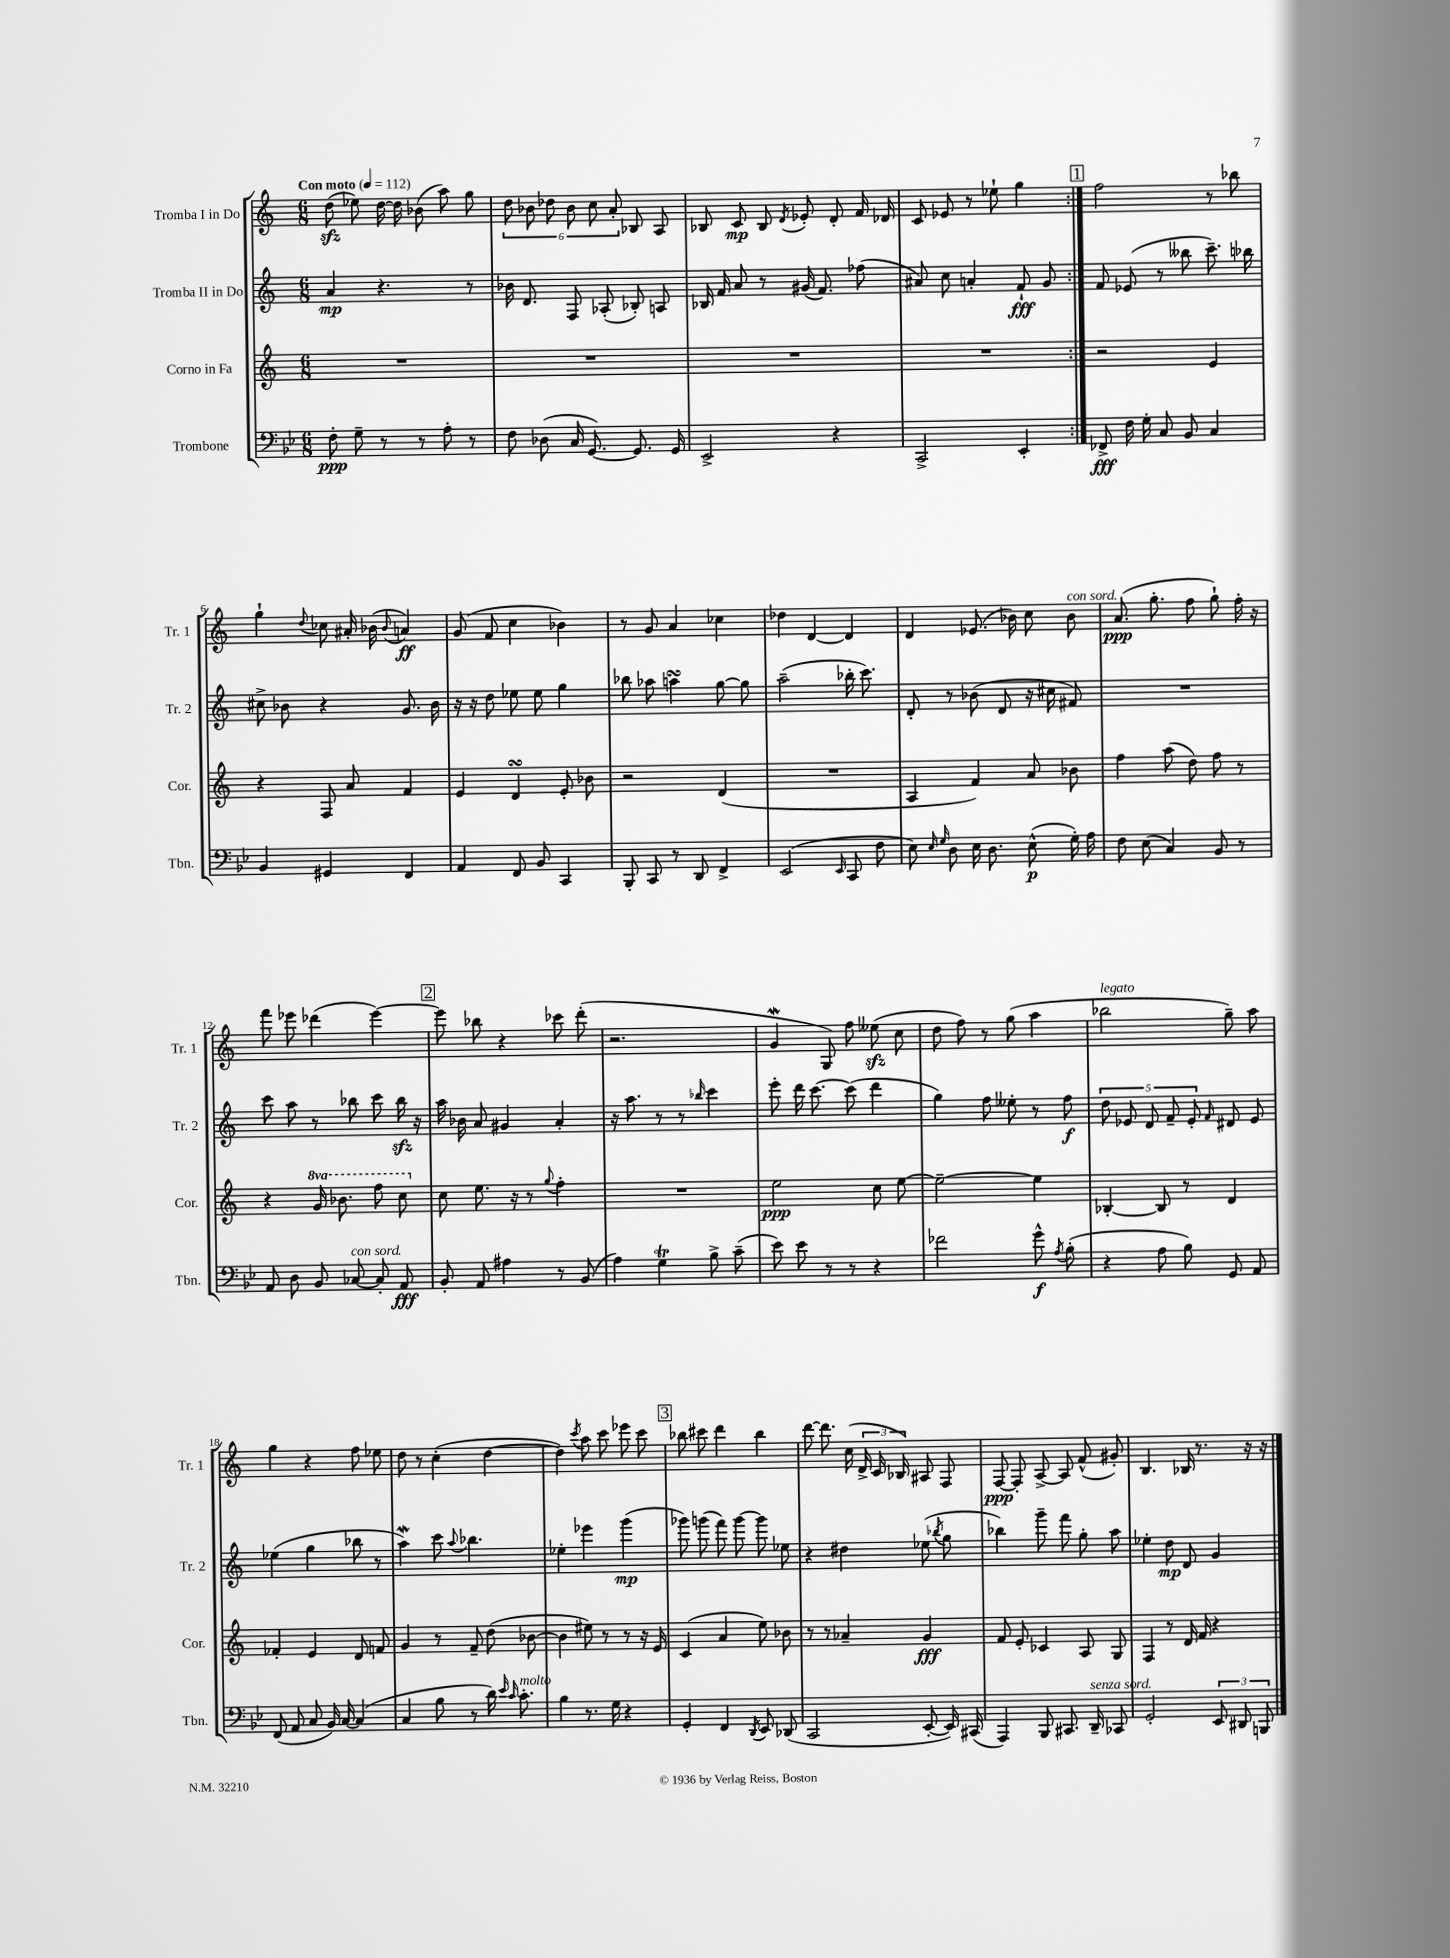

**kern	**kern	**kern	**kern
*staff4	*staff3	*staff2	*staff1
*clefF4	*clefG2	*clefG2	*clefG2
*k[b-e-]	*k[]	*k[]	*k[]
*M6/8	*M6/8	*M6/8	*M6/8
*MM112	*MM112	*MM112	*MM112
8F'	2.r	4a	(8dd
8G~	.	.	8ee-)
8r	.	4.r	[16dd
.	.	.	16dd]
8r	.	.	(8b-
8A'	.	.	8aa)
8r	.	8r	8gg
=	=	=	=
8F	2.r	16b-	12dd
.	.	8.d	.
.	.	.	12b-
(8D-	.	.	.
.	.	.	12dd-
16C	.	8F	12b-
[8.GG)	.	.	.
.	.	.	12cc
.	.	(8A-'	.
.	.	.	12a'
8.GG]	.	8B-')	8B-
.	.	8A	8A
16GG	.	.	.
=	=	=	=
2EE-^	2.r	16B-	8B-
.	.	16f	.
.	.	8a	8c
.	.	8r	8B-
.	.	.	8qd
.	.	(16g#	8e-'
.	.	8.f)	.
4r	.	.	8d'
.	.	(8ff-	16f
.	.	.	16d-
=	=	=	=
2CC^	2.r	8a#)	8c
.	.	8cc	8e-
.	.	4a'	8r
.	.	.	8ee-`
4EE-'	.	8f`	4gg
.	.	8g	.
=:|!	=:|!	=:|!	=:|!
8FF-^	2r	8f	2ff
16F	.	(8e-	.
16G'	.	.	.
8C	.	8r	.
8BB-	.	8bb--	.
4C	4e	8.ccc~)	8r
.	.	.	8bb-
.	.	16bb-	.
=	=	=	=
4BB-	4r	8cc#^	4gg`
.	.	8b-	.
.	.	.	8qqdd
4GG#	8F	4r	8cc-
.	8a	.	16a#'
.	.	.	(16b-
.	.	.	8qqb-
4FF	4f	8.g	4a)
.	.	16b-	.
=	=	=	=
4AA	4e	16r	(8g
.	.	16r	.
.	.	8dd	8f
8FF	4d	8ee-	4cc
8BB-	.	8ee-	.
4CC	8e'	4gg	4b-)
.	8b-	.	.
=	=	=	=
8BBB-'	2r	8bb-	8r
8CC	.	8aa-	8g
8r	.	4aa	4a
8DD	.	.	.
4FF^	(4d	[8gg	4cc-
.	.	8gg]	.
=	=	=	=
(2EE-	2.r	(2aa~	4dd-
.	.	.	[4d
16qqEE-	.	.	.
8CC	.	16bb-'	4d]
.	.	8.ccc)	.
8F	.	.	.
=	=	=	=
8E-)	4A	8d'	4d
16qqE-	.	.	.
16qqG	.	.	.
8D	.	8r	.
16E-	4f)	(8b-	(8.e-
8.D	.	.	.
.	.	8d	.
.	.	.	16b-)
(8E-^^	8a	16r	8cc
.	.	16cc#	.
16G')	8b-	8f#)	8b-
16A	.	.	.
=	=	=	=
8F	4ff	2.r	(8.a
(8E-	.	.	.
.	.	.	8.gg'
4C)	(8aa	.	.
.	8dd)	.	8ff
8BB-	8ff	.	8gg`)
8r	8r	.	16ff'
.	.	.	16r
=	=	=	=
8AA	4r	8ccc	8fff
8D	.	8aa	8eee-
8BB-	16gg	8r	(4ddd-
.	8.bb-	.	.
[8C-	.	8bb-	.
8C-']	8fff	8ccc	[4eee-)
8AA	8ccc	16bb-	.
.	.	16r	.
=	=	=	=
8BB-'	8cc	16aa	8eee-]
.	.	16b-	.
8AA	8.ee	8a	8bb-
4A#	.	4g#	4r
.	16r	.	.
.	8r	.	.
.	8qqgg	.	.
8r	4ff'	4a'	8ccc-
(8BB-	.	.	(8ddd'
=	=	=	=
4A)	2.r	16r	2.r
.	.	8.aa	.
4G	.	8r	.
.	.	8r	.
.	.	16qqbb-	.
8B-^	.	4ccc	.
(8c~	.	.	.
=	=	=	=
8e-)	2ee	8eee'	4g
8e-	.	16ddd	.
.	.	[8.ccc	.
8r	.	.	8G)
8r	.	(8ccc]	8ff
4r	8cc	4ddd	(8ee--
.	[8ee	.	8cc
=	=	=	=
2f-	2ee~_	4gg)	8dd
.	.	.	8ff)
.	.	8ff	8r
.	.	8ee--'	(8gg
8g^^	4ee]	8r	4aa
8qA	.	.	.
(8B-'	.	8ff	.
=	=	=	=
4r	[4B-'	10dd	2bb-
.	.	10e-	.
.	.	10d	.
8A	8B-]	.	.
.	.	10f~	.
8B-)	8r	.	.
.	.	10e-'	.
.	.	16qqf	.
8GG	4d	8d#	8gg~)
8AA	.	8e-	8aa
=	=	=	=
(8FF	4f-'	(4ee-	4gg
8AA	.	.	.
8C	4e	4gg	4r
16BB-)	.	.	.
[16C	.	.	.
(4C]	8d	8bb-	8ff
.	8f	8r	8ee-
=	=	=	=
4C	4g	4aa)	8dd
.	.	.	8r
8B-	8r	8ccc	(4cc'
.	.	8qqaa	.
8r	8f~	4.bb-	.
16d)	(8dd	.	[4dd
16qqe-	.	.	.
16qqc	.	.	.
8.c'	.	.	.
.	[8b-	.	.
=	=	=	=
4B-	4b-]	4ee-'	4dd])
.	.	.	8qccc
8.r	8ee#)	4eee-	8aa
.	8r	.	8ccc
16G	.	.	.
4r	8r	(4ggg	8eee-
.	16r	.	8ccc
.	16e	.	.
=	=	=	=
4GG'	(4c	8ggg-)	8bb-
.	.	(8ggg	8ccc#
4FF	4a	8fff)	4ddd
.	.	[8ggg	.
8qDD	.	.	.
8EE-	8ee)	8ggg]	4bb-
(8DD-	8b-	8ee-	.
=	=	=	=
2CC	8r	4r	[8ddd
.	8r	.	8.ddd]
.	4a-~	4dd#	.
.	.	.	(16cc
.	.	.	24d^
.	.	.	24c
.	.	.	24B-)
[8EE-'	4g	(8ee-	8A#
.	.	8qbb-	.
16EE-])	.	8gg	8F
(16CC#	.	.	.
=	=	=	=
4AAA)	8f	4bb-)	[8F
.	8e'	.	8F']
8BBB-	4c-	8ggg~	[8A^
8.CC#	.	8fff	8A]
.	8A	8gg'	(8f^^
16DD~	.	.	.
8CC-	8G	8aa	8g#')
=	=	=	=
2GG'	4F	4ee-'	4.B
.	8r	8dd	.
.	16d	8d	16B-
.	16f	.	8.r
12EE-	4r	4g	.
12DD#	.	.	.
.	.	.	16r
12BBB	.	.	.
.	.	.	16r
==	==	==	==
*-	*-	*-	*-
